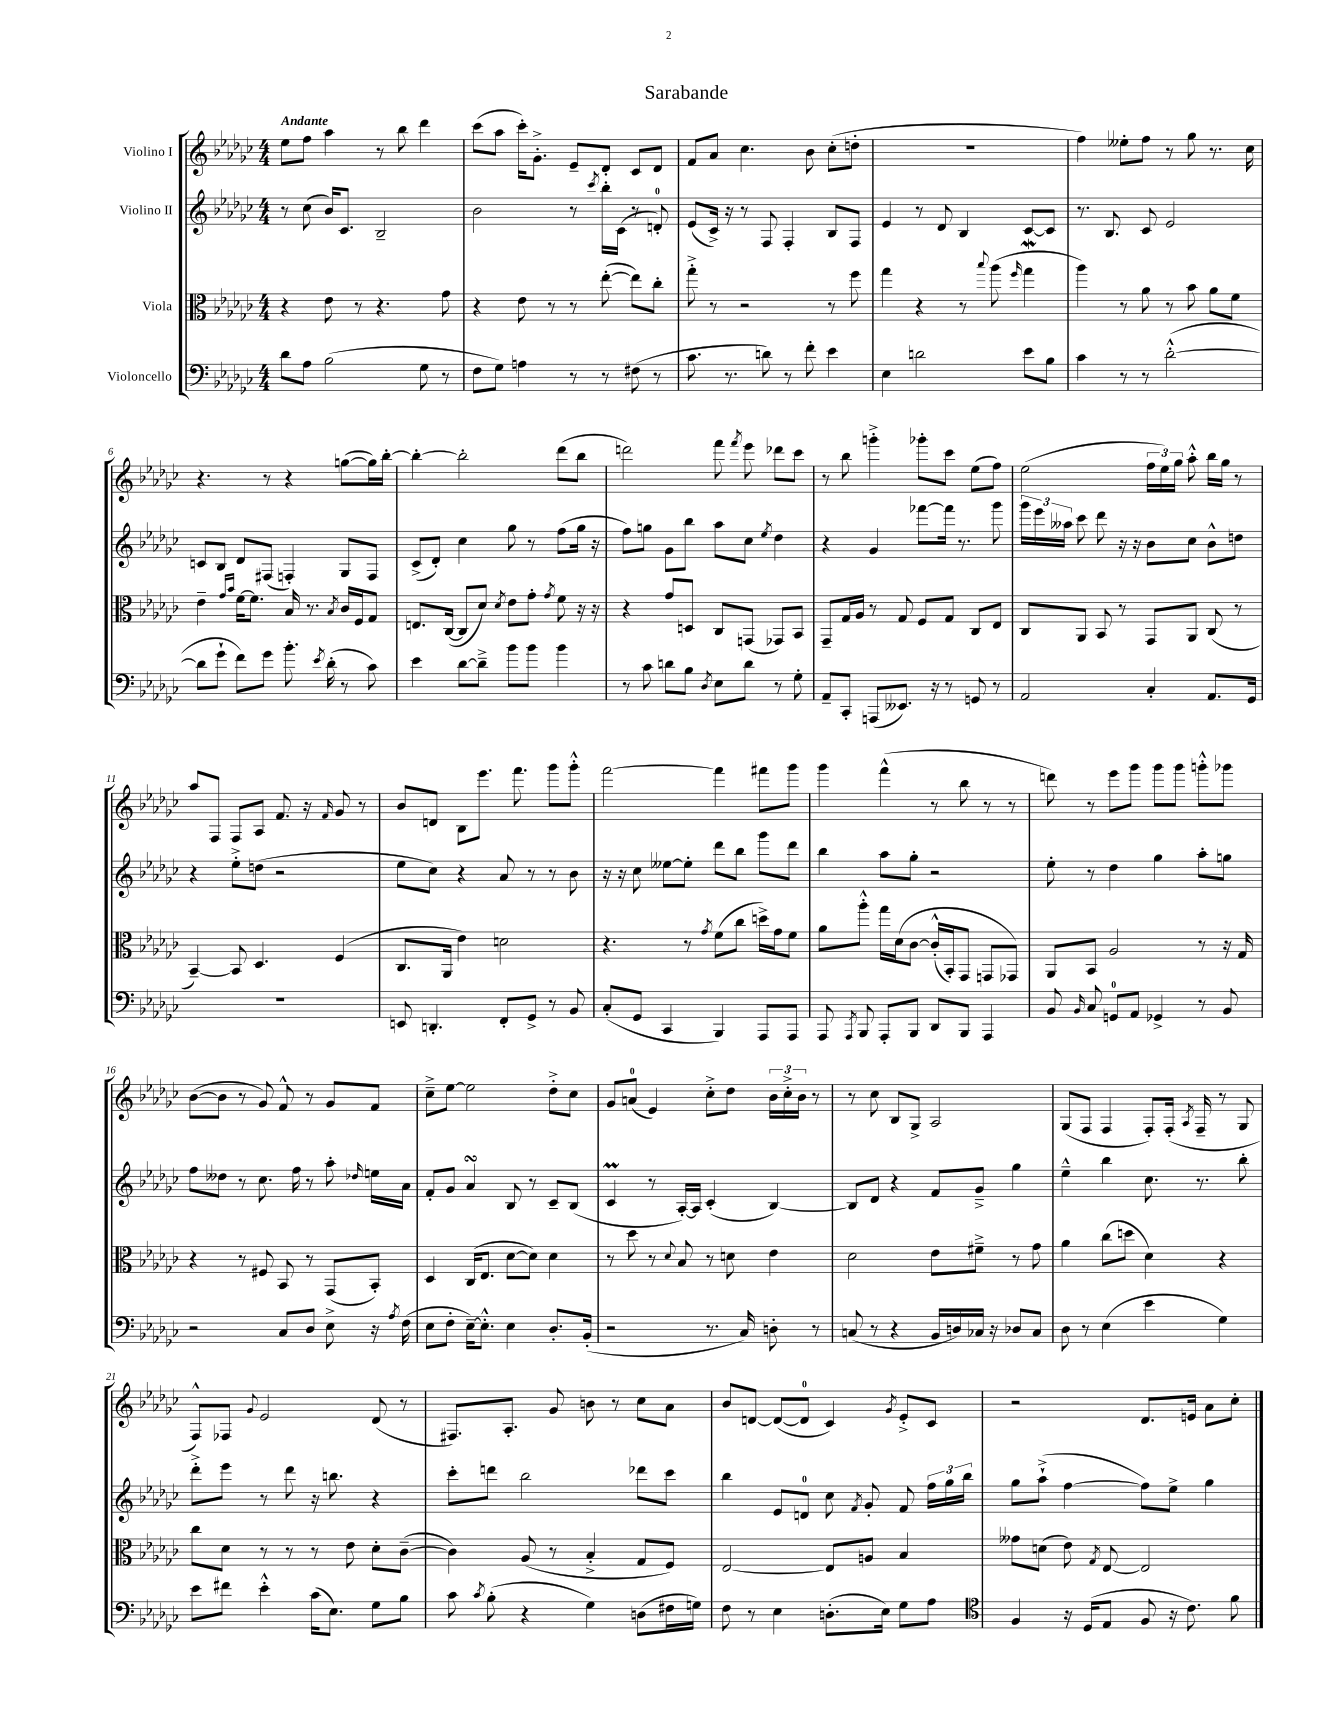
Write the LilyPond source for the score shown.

\header { title = "Sarabande" }
<<
\new StaffGroup <<
\new Staff = "s0" \with { instrumentName = "Violino I" } {
    \clef treble \key ges \major \numericTimeSignature \time 4/4 \tempo "Andante"
    \autoBeamOff ees''8[ f''8] aes''4 r8 bes''8 des'''4 |
    ces'''8[( aes''8] ces'''16[-.) ges'8.]-.-> ees'8[-- des'8]-. ces'8[ des'8] |
    f'8[ aes'8] ces''4. bes'8 ces''8[-.( d''8]-. |
    R1 |
    f''4) eeses''8[-. f''8] r8 ges''8 r8. ces''16 |
    r4. r8 r4 g''8[~( g''16) bes''16]~-. |
    bes''4~-. bes''2-. des'''8[( bes''8] |
    d'''2) f'''8 \acciaccatura { f'''8 } ees'''8 des'''8[ ces'''8] |
    r8 bes''8 g'''4-.-> ges'''8[-. ces'''8] ees''8[( f''8]) |
    ees''2( \tuplet 3/2 { f''16[ ees''16) ges''16] } aes''8-.-^ bes''16[ ges''16] r8 |
    aes''8[ f8] f8[ aes8] f'8. r16 \grace { f'16 } ges'8 r8 |
    bes'8[ d'8] bes8[ ees'''8.] f'''8. ges'''8[ ges'''8]-.-^ |
    f'''2~ f'''4 fis'''8[ ges'''8] |
    ges'''4 f'''4-^( r8 bes''8 r8 r8 |
    d'''8) r8 ees'''8[ ges'''8] ges'''8[ ges'''8] g'''8[-.-^ ges'''8] |
    bes'8[~( bes'8] r8 ges'8) f'8-^ r8 ges'8[ f'8] |
    ces''8[---> ees''8]~ ees''2 des''8[-.-> ces''8] |
    ges'8[ a'8]-0( ees'4) ces''8[-.-> des''8] \tuplet 3/2 { bes'16[ ces''16-.-> bes'16] } r8 |
    r8 ces''8 bes8[ ges8]-> aes2 |
    ges8[( f8] f4 f8[-.) f16]-.( \acciaccatura { aes8 } f16-- r8 ges8 |
    f8[-^) fes8] \appoggiatura { ges'8 } ees'2 des'8( r8 |
    fis8.[) aes8.]-. ges'8 b'8 r8 ces''8[ aes'8] |
    bes'8[ d'8]~ d'8[~( d'8]-0 ces'4) \acciaccatura { ges'8 } ees'8[-.-> ces'8] |
    r2 des'8.[ e'16] aes'8[ ces''8]-. \bar "|." |
}
\new Staff = "s1" \with { instrumentName = "Violino II" } {
    \clef treble \key ges \major \numericTimeSignature \time 4/4
    \autoBeamOff r8 ces''8( bes'16[) ces'8.] bes2-- |
    bes'2 r8 \acciaccatura { ces'''8 } bes''16[-. ces'16]( r8 d'8-0-.) |
    ees'8[( ces'16]->) r16 r8 f8 f4-. bes8[ f8] |
    ees'4 r8 des'8 bes4 ces'8[~ ces'8] |
    r8. bes8. ces'8 ees'2 |
    c'8[ bes8] des'8[ fis8]( f4-.) ges8[ f8] |
    ces'8[->( des'8]-.) ces''4 ges''8 r8 f''8[( ges''16] r16 |
    f''8[) g''8] ges'8[ bes''8] aes''8[ ces''8] \acciaccatura { ees''8 } des''4 |
    r4 ges'4 fes'''8[~ fes'''16] r8. ges'''8 |
    \tuplet 3/2 { ges'''16[ ees'''16 aeses''16] } ces'''8 des'''8 r16 r16 bes'8[ ces''8] bes'8[-^ d''8] |
    r4 ees''8[-.-> d''8]( r2 |
    ees''8[ ces''8]) r4 aes'8 r8 r8 bes'8 |
    r16 r16 ces''8 eeses''8[~ eeses''8]-. des'''8[ bes''8] ges'''8[ des'''8] |
    bes''4 aes''8[ ges''8]-. r2 |
    ees''8-. r8 des''4 ges''4 aes''8[-. g''8] |
    f''8[ deses''8] r8 ces''8. f''16 r8 aes''8-. \grace { des''16 } e''16[ aes'16] |
    f'8[-. ges'8] aes'4\turn bes8 r8 ces'8[-- bes8]( |
    ces'4\prall r8 aes16[~-.) aes16] ces'4-.( bes4~) |
    bes8[ des'8] r4 f'8[ ges'8]---> ges''4 |
    ees''4---^ bes''4 ces''8. r8. bes''8-. |
    des'''8[-.-> ees'''8] r8 des'''8 r16 b''8. r4 |
    ces'''8[-. d'''8] bes''2 des'''8[ ces'''8] |
    bes''4 ees'8[ d'8]-0 ces''8 \acciaccatura { f'8 } ges'8-. f'8 \tuplet 3/2 { f''16[ ges''16 bes''16] } |
    ges''8[ aes''8]-!->( f''4~ f''8[) ees''8]-> ges''4 \bar "|." |
}
\new Staff = "s2" \with { instrumentName = "Viola" } {
    \clef alto \key ges \major \numericTimeSignature \time 4/4
    \autoBeamOff r4 ees'8 r8 r4. ges'8 |
    r4 ees'8 r8 r8 ees''8~-.( ees''8[) ces''8]-. |
    ges''8-.-> r8 r2 r8 f''8 |
    ges''4 r4 r8 \appoggiatura { bes''8 } aes''8( \grace { f''16 } ges''4\mordent |
    aes''4) r8 aes'8 r8 bes'8 aes'8[ f'8] |
    ees'4-- \grace { ges'16[ bes'16] } f'16[~ f'8.] bes16 r8. \acciaccatura { bes8 } ces'16[ f16 ges8] |
    e8.[ ces16]~( ces8[ des'8]) \acciaccatura { des'8 } ees'8[ ges'8]-. \acciaccatura { ges'8 } f'8 r16 r16 |
    r4 ges'8[ d8] ces8[ g,8]( ges,8[) bes,8] |
    ges,8[-- ges16 aes16] r8 ges8 f8[ ges8] ces8[ ees8] |
    ces8[ aes,8] bes,8 r8 ges,8[ aes,8] ces8( r8 |
    bes,4~--) bes,8 des4. f4( |
    ces8.[ aes,16] ees'4) d'2 |
    r4. r8 \acciaccatura { ges'8 } f'8[( ces''8] d''16[->) ges'16 f'8] |
    aes'8[ aes''8]-.-^ ges''16[ des'16\( ces'8]~ ces'16[-.-^( bes,16-.) ges,8] g,8[ ges,8]\) |
    aes,8[ bes,8] aes2 r8 r16 ges16 |
    r4 r8 fis8 bes,8 r8 ges,8[( bes,8]-.) |
    des4 ces16[( ees8.] des'8[~ des'8]) des'4 |
    r8 des''8 r8 \appoggiatura { des'8 } bes8 r8 d'8 ees'4 |
    des'2 ees'8[ fis'8]---> r8 ges'8 |
    aes'4 ces''8[( d''8] des'4) r4 |
    ces''8[ des'8] r8 r8 r8 ees'8 des'8[-. ces'8]~--( |
    ces'4) aes8( r8 bes4-.-> ges8[ f8]) |
    ees2~ ees8[ a8] bes4 |
    geses'8[ d'8]( ees'8) \acciaccatura { ges8 } ees8~ ees2 \bar "|." |
}
\new Staff = "s3" \with { instrumentName = "Violoncello" } {
    \clef bass \key ges \major \numericTimeSignature \time 4/4
    \autoBeamOff des'8[ aes8] bes2( ges8 r8 |
    f8[ ges8]) a4 r8 r8 fis8( r8 |
    ces'8. r8. d'8) r8 f'8-. ees'4 |
    ees4 d'2 ees'8[ bes8] |
    ces'4 r8 r8 des'2~-.-^( |
    des'8[ ges'8]-! f'8[) ges'8] bes'8.-. \acciaccatura { ees'8 } des'16-.( r8 ces'8) |
    ees'4 des'8[~ des'8]---> bes'8[ bes'8] bes'4 |
    r8 ces'8 d'8[ bes8] \acciaccatura { des8 } ees8[ d'8] r8 ges8-. |
    aes,8[-- ces,8]-. a,,8[( eeses,8.]) r16 r8 g,8 r8 |
    aes,2 ces4-. aes,8.[ ges,16] |
    R1 |
    e,8 d,4.-. f,8[-. ges,8]-> r8 bes,8 |
    ces8[-.( ges,8] ces,4 bes,,4) aes,,8[ aes,,8] |
    aes,,8 \acciaccatura { aes,,8 } bes,,8 aes,,8[-. bes,,8] des,8[ bes,,8] aes,,4 |
    bes,8 \grace { bes,16 } ces8 g,8[-0 aes,8] ges,4-> r8 bes,8 |
    r2 ces8[ des8] ees8-> r16 \acciaccatura { aes8 } f16( |
    ees8[ f8]-. ees16[~--) ees8.]-.-^ ees4 des8.[-. bes,16]-.( |
    r2 r8. ces16) d8-. r8 |
    c8( r8 r4 bes,16[ d16) ces16] r16 des8[ ces8] |
    des8 r8 ees4( ees'4 ges4) |
    ees'8[ fis'8] ees'4-.-^ ces'16[( ees8.]) ges8[ bes8] |
    ces'8 \acciaccatura { ces'8 } bes8-.( r4 ges4) d8[( fis16 g16]) |
    f8 r8 ees4 d8.[-.( ees16]) ges8[ aes8] |
    \clef tenor f4 r16 des16[( ees8] f8 r16 ces'8.) f'8 \bar "|." |
}
>>
>>
